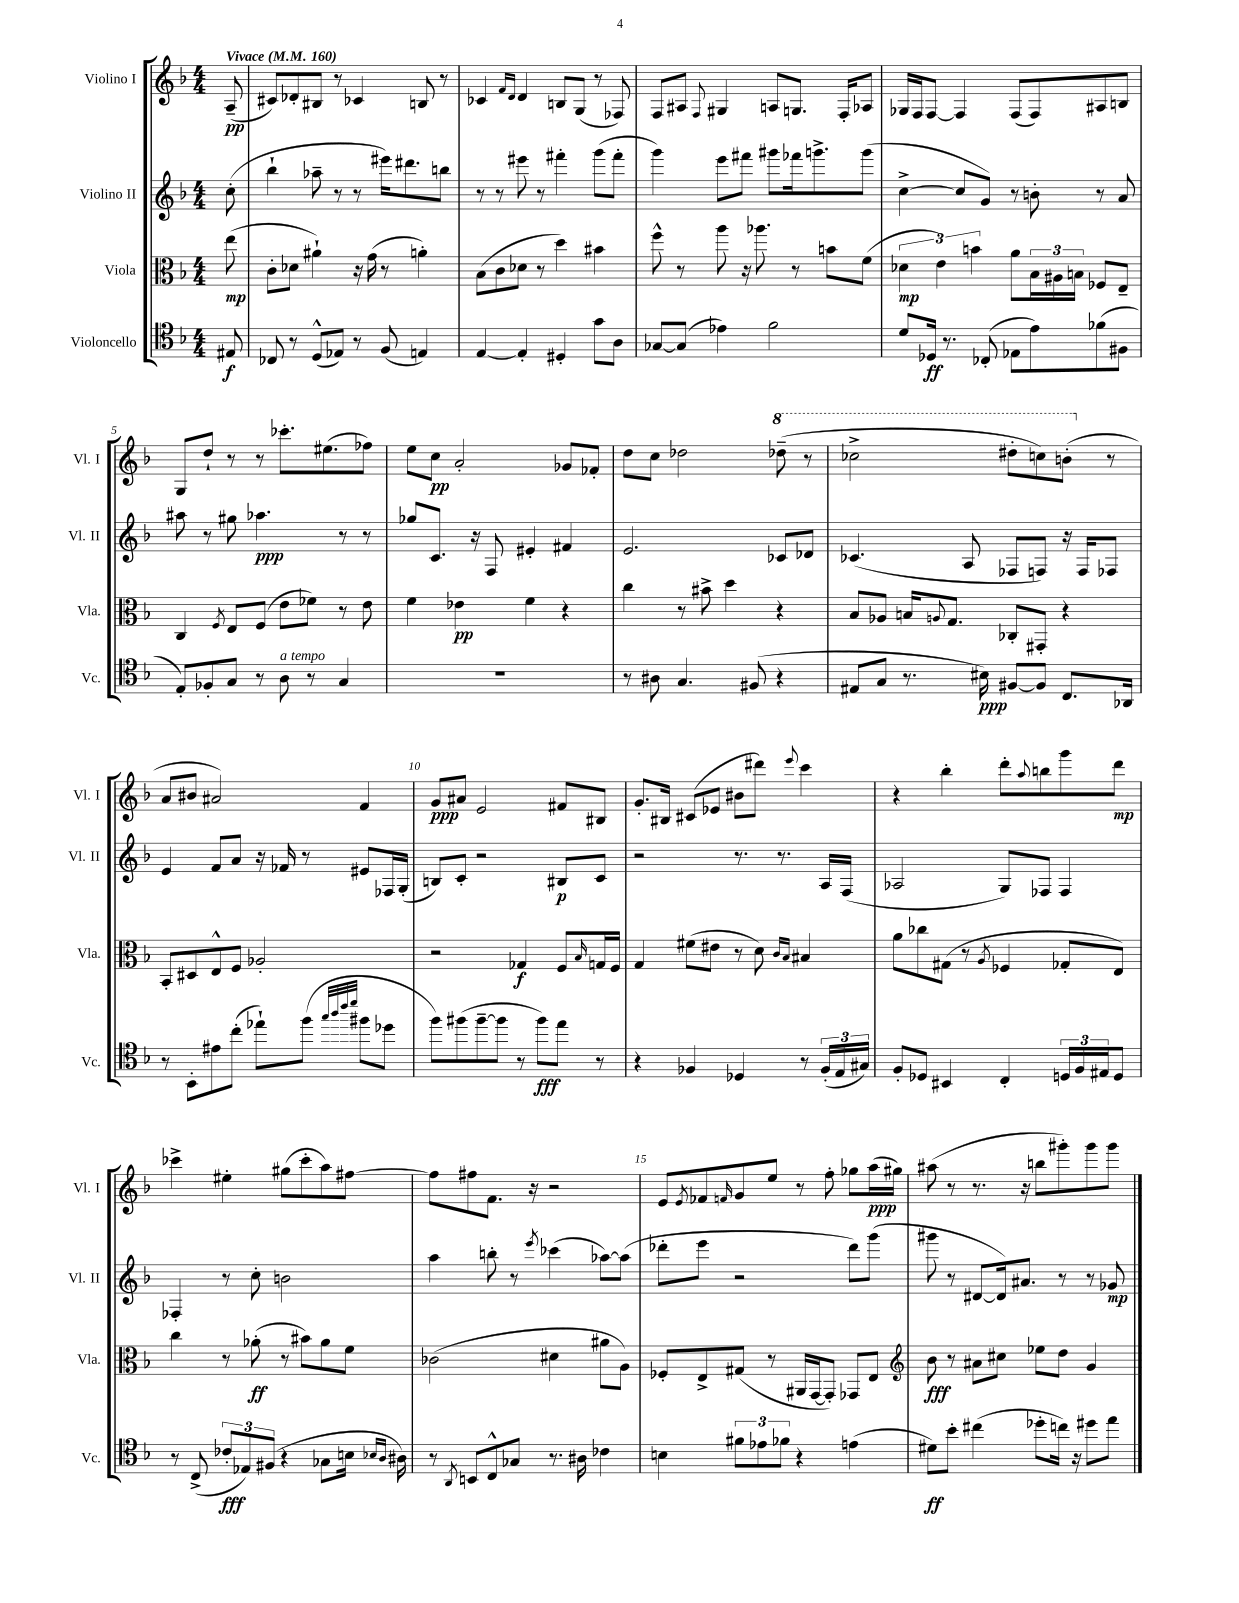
<<
\new StaffGroup <<
\new Staff = "s0" \with { instrumentName = "Violino I" shortInstrumentName = "Vl. I" } {
    \clef treble \key f \major \numericTimeSignature \time 4/4 \partial 8 \tempo "Vivace" 4 = 160
    a8--\pp( |
    cis'8) des'8-. bis8 r8 ces'4 b8 r8 |
    ces'4 \grace { f'16 d'16 } d'4 b8 g8( r8 fes8) |
    f8 ais8 \appoggiatura { f8 } gis4 a8 g8. f16-. aes8 |
    ges16 f16 f8~ f4 f8( f8) ais8 b8 |
    g8 d''8-! r8 r8 ces'''8.-. eis''8.( fes''8) |
    e''8 c''8\pp a'2-. ges'8 fes'8-. |
    d''8 c''8 des''2 \ottava #1 des'''8--( r8 |
    ces'''2-> dis'''8-. c'''8) b''8-.( \ottava #0 r8 |
    a'8 bis'8 ais'2) f'4 |
    g'8\ppp ais'8 e'2 fis'8 bis8 |
    g'8.-. bis16 cis'8( ees'8 bis'8 dis'''8) \appoggiatura { e'''8 } c'''4 |
    r4 bes''4-. d'''8-. \appoggiatura { a''8 } b''8 g'''8 d'''8\mp |
    ces'''4-> eis''4-. gis''8( ces'''8-. a''8) fis''8~ |
    fis''8 fis''8 f'8. r16 r2 |
    e'8 \acciaccatura { e'8 } fes'8 \grace { f'16 } g'8 e''8 r8 f''8-. ges''8 a''16\ppp( gis''16) |
    ais''8( r8 r8. r16 b''8 gis'''8-.) gis'''8 gis'''8 \bar "|." |
}
\new Staff = "s1" \with { instrumentName = "Violino II" shortInstrumentName = "Vl. II" } {
    \clef treble \key f \major \numericTimeSignature \time 4/4 \partial 8
    c''8-.( |
    bes''4-! aes''8-- r8 r8 eis'''16) dis'''8. b''8 |
    r8 r8 eis'''8 r8 fis'''4-. g'''8( fis'''8-. |
    g'''4) e'''8 fis'''8 gis'''8 fes'''16 g'''8.-> g'''8( |
    c''4~-> c''8 g'8) r8 b'8-. r8 a'8 |
    ais''8 r8 gis''8 aes''4.\ppp r8 r8 |
    ges''8 c'8. r16 f8 eis'4-. fis'4 |
    e'2. ces'8 des'8 |
    ces'4.( a8 fes8 f8) r16 f16 fes8 |
    e'4 f'8 a'8 r16 fes'16 r8 eis'8 fes16 g16-.( |
    b8) c'8-. r2 bis8\p c'8 |
    r2 r8. r8. a16 f16( |
    aes2 g8) fes8 fes4 |
    fes4-. r8 c''8-. b'2 |
    a''4 b''8-. r8 \acciaccatura { e'''8 } ces'''4( aes''8~) aes''8( |
    des'''8-. e'''8 r2 des'''8) g'''8( |
    gis'''8 r8 dis'8~ dis'16) ais'8. r8 r8 ges'8\mp \bar "|." |
}
\new Staff = "s2" \with { instrumentName = "Viola" shortInstrumentName = "Vla." } {
    \clef alto \key f \major \numericTimeSignature \time 4/4 \partial 8
    e''8\mp( |
    c'8-. des'8 ais'4-!) r16 g'16( r8 a'4-.) |
    bes8( c'8 des'8 r8 d''4) bis'4 |
    f''8-^ r8 a''8 r16 aes''8. r8 b'8 f'8( |
    \tuplet 3/2 { des'4\mp e'4) b'4 } a'8 \tuplet 3/2 { bes16 ais16 b16 } fes8 e8-- |
    c4 \acciaccatura { f8 } e8 f8( e'8 fes'8) r8 e'8 |
    f'4 ees'4\pp f'4 r4 |
    c''4 r8 bis'8-> d''4 r4 |
    bes8 aes8 b16 \appoggiatura { a8 } g8. ces8-. gis,8-. r4 |
    bes,8-. dis8 e8-^ f8 aes2-. |
    r2 ges4\f f8 \grace { bes16 } g16 f16 |
    g4 fis'8( eis'8 r8 d'8) \grace { c'16 bes16 } bis4 |
    a'8 ces''8 gis8( r8 \acciaccatura { a8 } fes4 ges8-. e8) |
    c''4 r8 aes'8-.\ff( r8 bis'8) aes'8 f'8 |
    ces'2( dis'4 ais'8 a8) |
    fes8-. e8-> gis8( r8 ais,16 g,16~ g,8-.) ges,8 e8 |
    \clef treble bes'8\fff r8 ais'8 cis''8 ees''8 d''8 g'4 \bar "|." |
}
\new Staff = "s3" \with { instrumentName = "Violoncello" shortInstrumentName = "Vc." } {
    \clef tenor \key f \major \numericTimeSignature \time 4/4 \partial 8
    eis8\f |
    ces8 r8 d8-^( ees8) r8 f8( e4) |
    e4~ e4-. dis4-. g'8 a8 |
    ges8~ ges8( ees'4) f'2 |
    d'8 des16\ff r8. ces8-.( ees8 e'8) fes'8( fis8 |
    e8-.) fes8-. g8 r8 a8^\markup { \italic "a tempo" } r8 g4 |
    R1 |
    r8 ais8 g4. fis8( r4 |
    eis8 g8 r8. bis16\ppp) fis8~ fis8 c8. aes,16 |
    r8 bes,8-. eis'8 c''8-.( ees''8-!) f''8( \grace { g''32 a''32 c'''32 d'''32 } fis''8 des''8 |
    f''8) fis''8( fis''8~-- fis''8 r8 fis''8\fff) e''8 r8 |
    r4 fes4 des4 r8 \tuplet 3/2 { fes16-.( e16 gis16) } |
    f8-. des8 bis,4 c4-. \tuplet 3/2 { d16 f16 eis16 } d8 |
    r8 c8->( \tuplet 3/2 { ces'8-.\fff ees8) fis8( } r4 ges8 b16 \grace { bes16 a16 } ais16) |
    r8 \acciaccatura { a,8 } b,8 c8-^ ges8 r8. ais16 ces'4 |
    b4 \tuplet 3/2 { fis'8 ees'8 fes'8 } r4 e'4( |
    dis'8\ff) bes'8-. cis''4( des''8-. c''16) r16 dis''8 e''8 \bar "|." |
}
>>
>>
\layout { \context { \Score \override BarNumber.break-visibility = ##(#f #t #t) barNumberVisibility = #(every-nth-bar-number-visible 5) } }
